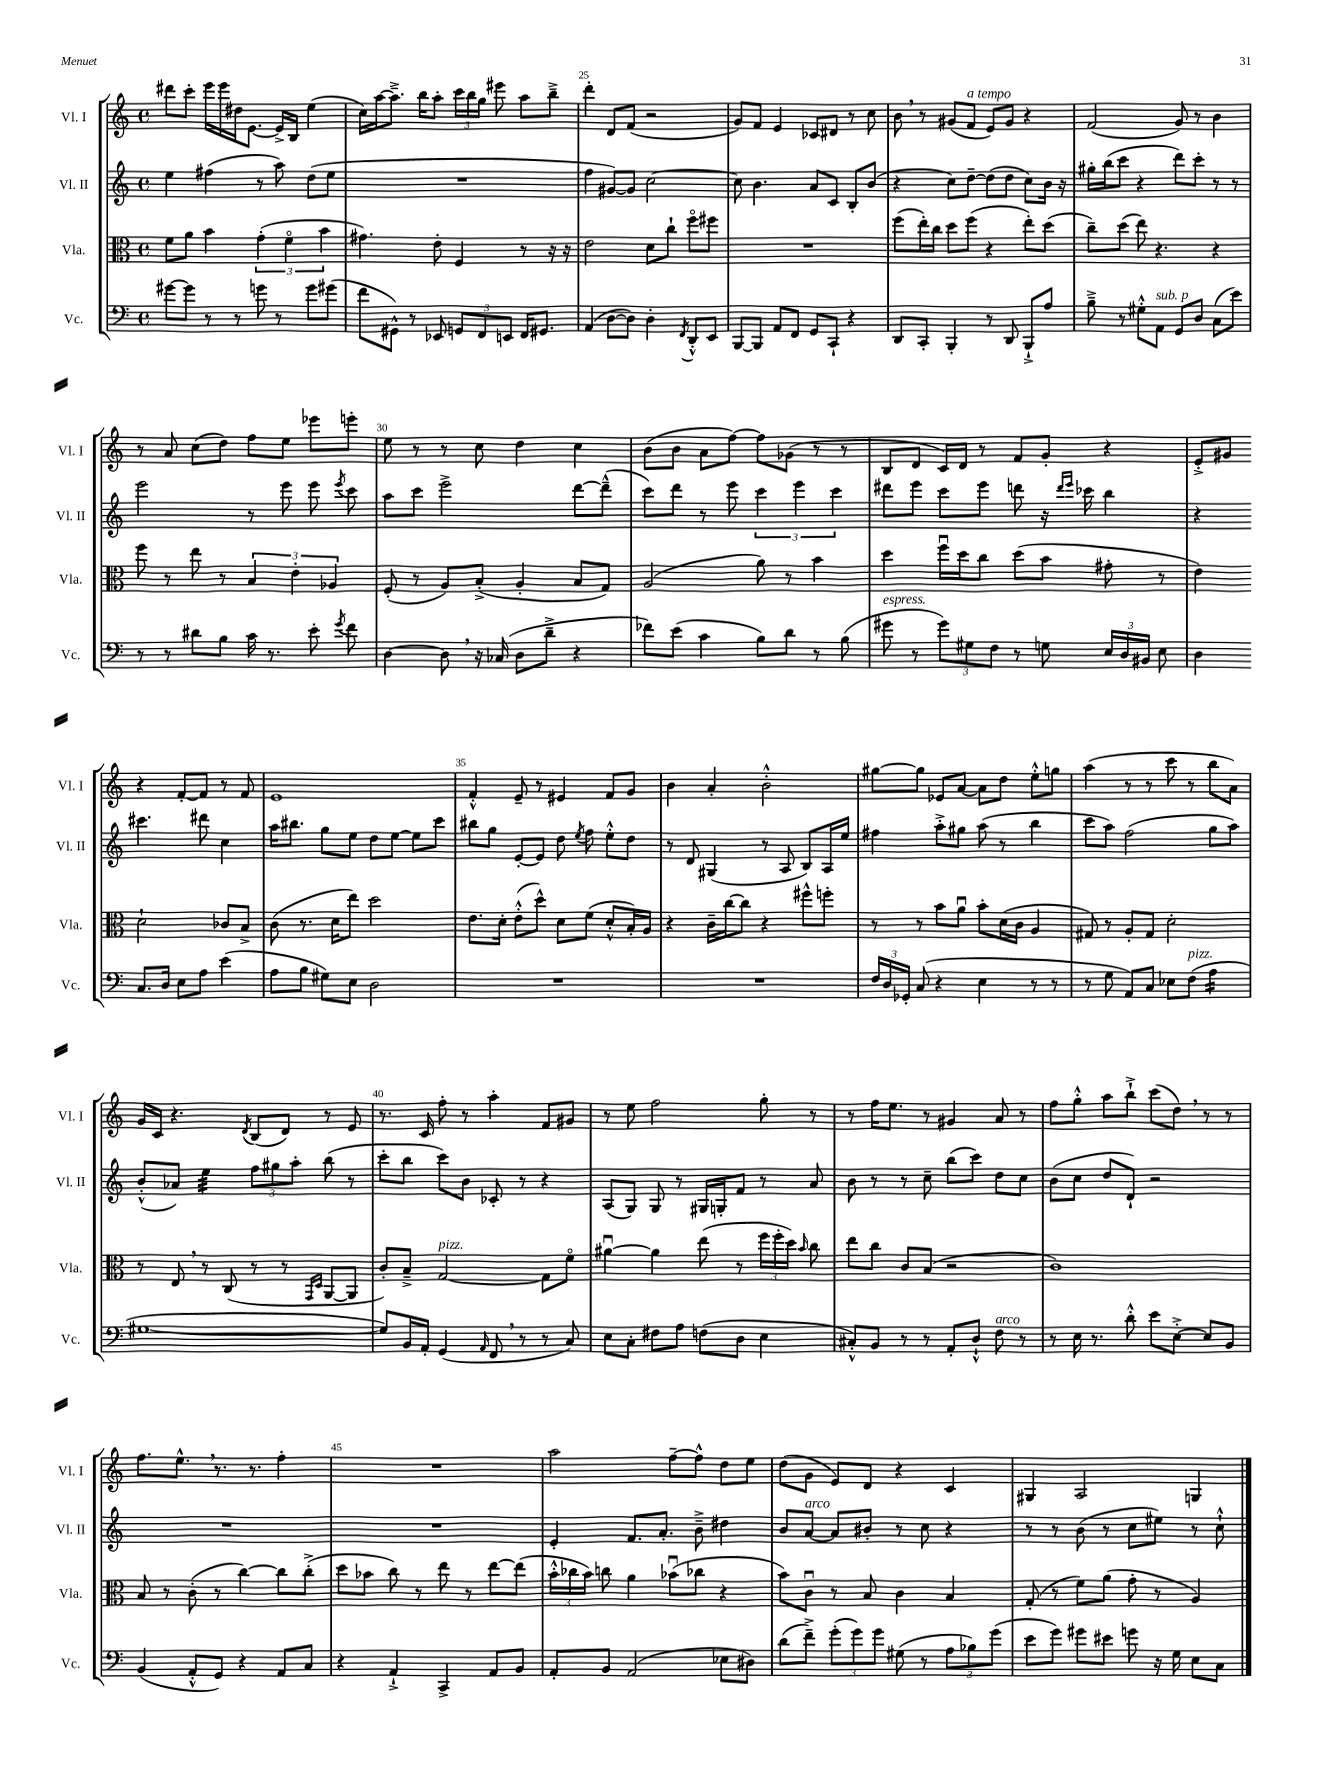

**kern	**kern	**kern	**kern
*staff4	*staff3	*staff2	*staff1
*clefF4	*clefC3	*clefG2	*clefG2
*k[]	*k[]	*k[]	*k[]
*M4/4	*M4/4	*M4/4	*M4/4
*met(c)	*met(c)	*met(c)	*met(c)
[8g#	8f	4ee	8ddd#
8g#]	8a	.	8ccc'
8r	4b	(4ff#	16eee
.	.	.	16eee
8r	.	.	16dd#
.	.	.	[8.e
8g	(6g'	8r	.
8r	.	8aa)	16e^]
.	6fo	.	.
.	.	.	16B
8g	.	(8dd	(4ee
.	6b	.	.
(8g#	.	8ee	.
=	=	=	=
8f	4.g#)	1r	16cc)
.	.	.	[16aa
8GG#^^)	.	.	8.aa~^]
8r	.	.	.
.	.	.	16bb
8EE-	8e'	.	8aa'
12GG	4F	.	24ccc
.	.	.	24bb
12FF	.	.	24gg
.	.	.	8eee#
12EE	.	.	.
16FF	8r	.	8aa
8.GG#	.	.	.
.	16r	.	8bb~^
.	16r	.	.
=	=	=	=
(4AA	2e	4ff	4ddd'
[8D	.	[8g#)	8d
8D])	.	8g#]	(8f
4D'	8d	[2cc	2r
.	8cc`	.	.
8qFF	.	.	.
8DD'^^	8ffo	.	.
8EE	8ff#	.	.
=	=	=	=
[8BBB	1r	8cc]	8g)
8BBB]	.	4.b	8f
8AA	.	.	4e
8FF	.	.	.
8GG	.	8a	8c-
8CC`	.	8c	8d#
4r	.	8B'	8r
.	.	(8b	8cc
=	=	=	=
8DD	(8ff	4r	8b
8CC'	16ee')	.	8r
.	16cc	.	.
4BBB'	8dd	8cc)	(8g#
.	(8ff	[8dd~	8f
8r	4r	(8dd]	8e)
8DD	.	8dd	8g#
8BBB`^	8ee')	8cc)	4r
8A	(8dd	16b	.
.	.	16r	.
=	=	=	=
8B~^	8cc~)	16gg#'	(2f
.	.	(16bb	.
8r	(8dd	8ccc	.
8G#'^^	8ee)	4r	.
8AA	4.r	.	.
8GG	.	8ddd)	8g)
8D	.	8ccc'	8r
(8C	4r	8r	4b
8e)	.	8r	.
=	=	=	=
8r	8ff	2eee	8r
8r	8r	.	8a
8d#	8ee	.	(8cc
8B	8r	.	8dd)
16c	6B	8r	8ff
8.r	.	.	.
.	.	8eee	8ee
.	6e'	.	.
8e'	.	8eee	8eee-
.	6A-	.	.
8qg	.	8qeee	.
8f	.	8ccc	8eee'
=	=	=	=
[4D	(8F'	8aa	8ee
.	8r	8ccc	8r
8D]	8A)	2eee^	8r
16r	(8B'^	.	8cc
(16C-	.	.	.
8D	4A'	.	4dd
8d~^	.	.	.
4r	8B	[8ddd	4cc
.	8G)	(8ddd~^^]	.
=	=	=	=
8f-)	(2A	8ccc)	(8b
(8e	.	8ddd	8b
4c	.	8r	8a
.	.	8eee	[8ff)
8B)	8a)	6ccc	8ff]
8d	8r	.	(8g-
.	.	6eee	.
8r	4b	.	8r
.	.	6ccc	.
(8B	.	.	8r
=	=	=	=
8g#	4dd	8ddd#	8B
8r	.	8eee	8d
12g#)	16ffu	8ccc	16c)
.	16dd	.	16d
12G#	.	.	.
.	8cc	8eee	8r
12F	.	.	.
8r	(8dd	8ddd	8f
8G	8b	16r	8g'
.	.	16qqddd	.
.	.	16qqeee	.
.	.	16ccc-	.
24E	8g#'	4bb	4r
24D	.	.	.
24BB#	.	.	.
8E	8r	.	.
=	=	=	=
4D	4e)	4r	8e'^
.	.	.	8g#
8.C	2d`	4.ccc#	4r
16D	.	.	.
8E	.	.	[8f'
8A	.	8ddd#	8f]
(4e	8c-	4cc	8r
.	8B^	.	8f
=	=	=	=
8A	(8c	16aa	1e
.	.	8.bb#	.
8B	8.r	.	.
8G#)	.	8gg	.
.	16d	.	.
8E	8ee)	8ee	.
2D	2dd	8dd	.
.	.	[8ee	.
.	.	8ee]	.
.	.	8ccc	.
=	=	=	=
1r	8.e	8bb#	4f'^^
.	.	8gg	.
.	16d'	.	.
.	(8e'^^	[8e'	8e~
.	8dd^^)	8e]	8r
.	8d	8dd	4e#
.	.	8qee	.
.	(8f	8ff	.
.	8d'^^	8ee'^^	8f
.	16B')	8dd	8g
.	16A	.	.
=	=	=	=
1r	4r	8r	4b
.	.	8d	.
.	16c~	(4G#	4a'
.	[16cc	.	.
.	8cc]	.	.
.	4r	8r	2b'^^
.	.	8A	.
.	8ff#^^	8B)	.
.	8ff'	16A	.
.	.	16ee	.
=	=	=	=
24F	8r	4ff#	[8gg#
24D	.	.	.
24GG-'	.	.	.
(8C	8r	.	8gg#]
4r	8b	8aa'^	8e-
.	8au	8gg#	[8a
4E	8b'	(8aa	8a]
.	(16d	8r	8dd
.	16c	.	.
8r	4A	4bb	8ee'^^
8r	.	.	8gg
=	=	=	=
8r	8G#)	8ccc	(4aa
8G	8r	8aa)	.
8AA)	8A'	(2ff	8r
8C	8G#	.	8r
8E-	2d'	.	8ccc
(8F	.	.	8r
4A	.	8gg	8bb
.	.	8aa)	8a)
=	=	=	=
[1G#	8r	(8b'^^	16g
.	.	.	16c
.	8E	8a-)	4.r
.	8r	4ee	.
.	(8C	.	.
.	.	.	8qd
.	8r	12ff	(8B
.	.	12gg#	.
.	8r	.	8d)
.	.	12aa'	.
.	16qqGG	.	.
.	16qqD	.	.
.	[8AA	(8bb	8r
.	8AA]	8r	8e
=	=	=	=
8G#])	8c')	8ccc'	8.r
16BB	8B~^	8bb	.
16AA'	.	.	16c
(4GG	[2G	8ccc)	8ff'
.	.	8b	8r
16qqAA	.	.	.
8FF	.	8c-'	4aa'
8r	.	8r	.
8r	8G]	4r	8f
8C)	8fo	.	8g#
=	=	=	=
8E	[4a#u	(8A	8r
8C'	.	8G)	8ee
8F#	4a#]	8G	2ff
8A	.	8r	.
(8F	(8ee	16G#	.
.	.	16G'	.
8D	8r	8f	.
4E	24ff	8r	8gg'
.	24ff'	.	.
.	24dd)	.	.
.	16qqb	.	.
.	8cc	8a	8r
=	=	=	=
8C#'^^)	8ee	8b	8r
8BB	8cc	8r	16ff
.	.	.	8.ee
8r	8c	8r	.
8r	(8B	8cc~	8r
8AA'	2r	(8bb	4g#
8D`^^	.	8ccc)	.
8F	.	8dd	8a
8r	.	8cc	8r
=	=	=	=
8r	1c)	(8b	8ff
16E	.	8cc	8gg'^^
8.r	.	.	.
.	.	8dd	8aa
8d'^^	.	8d`)	8bb`^
8e	.	2r	(8ccc
[8E'^	.	.	8dd)
8E]	.	.	8r
8BB	.	.	8r
=	=	=	=
(4BB	8B	1r	8.ff
.	8r	.	.
.	.	.	8.ee^^
8AA'^^	(8c'	.	.
8GG)	8r	.	8.r
4r	[4cc)	.	.
.	.	.	8.r
8AA	8cc]	.	4ff'
8C	(8cc'^	.	.
=	=	=	=
4r	8dd	1r	1r
.	8b-	.	.
4AA`^	8cc)	.	.
.	8r	.	.
4CC^	8ee	.	.
.	8r	.	.
8AA	[8ee	.	.
8BB	(8ee]	.	.
=	=	=	=
8AA'	24b'^^	4e'	2aa
.	24cc-	.	.
.	24b)	.	.
8BB	8cc	.	.
(2AA	4a	8.f	.
.	.	8.a'	.
.	(8b-u	.	[8ff~
.	8cc-	8b~^	8ff^^]
8E-	4r	4dd#	8dd
8D#)	.	.	8ee
=	=	=	=
(8d	8b)	8b	(8dd
8f~^)	8cu	[8a	8g
(12g'	8r	8a]	8e)
12g)	.	.	.
.	8B	8b#'	8d
12g	.	.	.
(8G#	4c	8r	4r
8r	.	8cc	.
12A	4B	4r	4c
12B-)	.	.	.
(12g	.	.	.
=	=	=	=
8e	(8G'	8r	4G#
8g)	8r	8r	.
8g#	8f)	(8b	2A
8e#	(8a	8r	.
8g	8g'	8cc	.
16r	8r	8ee#)	.
16G	.	.	.
8E	4A)	8r	4G
8C	.	8cc`^^	.
==	==	==	==
*-	*-	*-	*-
